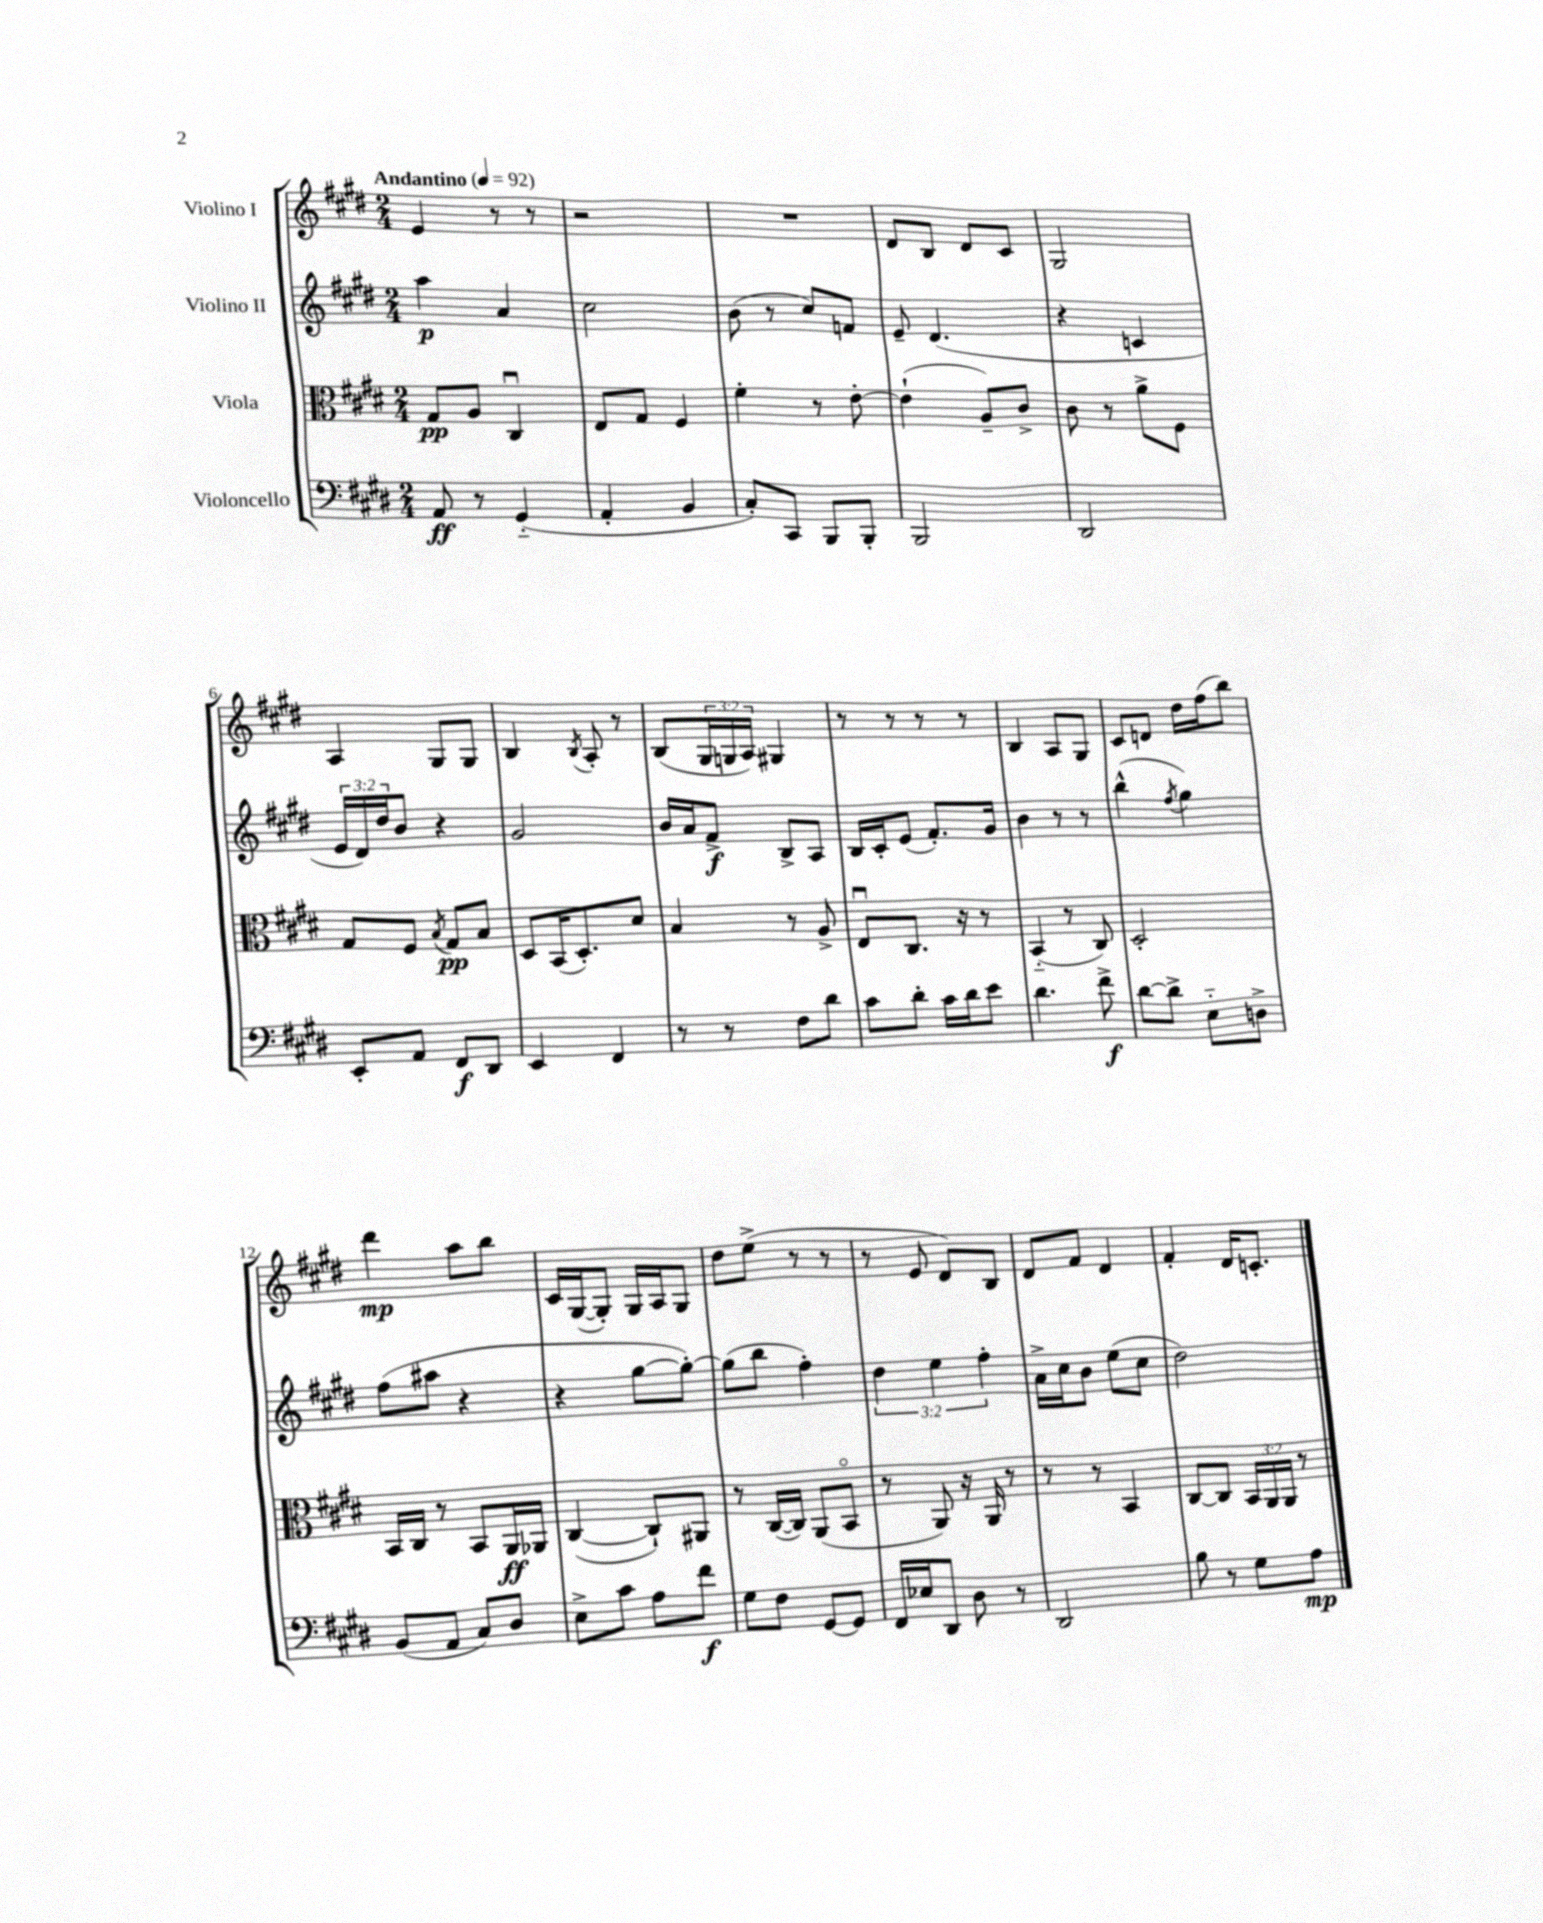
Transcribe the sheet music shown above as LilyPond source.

<<
\new StaffGroup <<
\new Staff = "s0" \with { instrumentName = "Violino I" } {
    \clef treble \key e \major \numericTimeSignature \time 2/4 \override Staff.TupletNumber.text = #tuplet-number::calc-fraction-text \tempo "Andantino" 4 = 92
    e'4 r8 r8 |
    r2 |
    R2 |
    dis'8 b8 dis'8 cis'8 |
    gis2 |
    a4 gis8 gis8 |
    b4 \acciaccatura { b8 } a8-. r8 |
    b8( \tuplet 3/2 { gis16 g16 a16) } gis4 |
    r8 r8 r8 r8 |
    b4 a8 gis8 |
    cis'8 d'8 dis''16 fis''16( b''8) |
    dis'''4\mp a''8 b''8 |
    cis'16 gis16~( gis8-.) gis16 a16 gis8 |
    dis''8 e''8->( r8 r8 |
    r8 e'8 dis'8) b8 |
    dis'8 fis'8 dis'4 |
    fis'4-. dis'16 c'8.-. \bar "|." |
}
\new Staff = "s1" \with { instrumentName = "Violino II" } {
    \clef treble \key e \major \numericTimeSignature \time 2/4 \override Staff.TupletNumber.text = #tuplet-number::calc-fraction-text
    a''4\p a'4 |
    cis''2 |
    b'8( r8 cis''8) f'8 |
    e'8-- dis'4.( |
    r4 c'4 |
    \tuplet 3/2 { e'16 dis'16) dis''16 } b'8 r4 |
    gis'2 |
    b'16 a'16 fis'8->\f b8-> a8 |
    b16 cis'16-. e'8( fis'8.-.) gis'16 |
    b'4 r8 r8 |
    b''4-^( \acciaccatura { fis''8 } gis''4) |
    fis''8( ais''8 r4 |
    r4 gis''8~ gis''8~-.) |
    gis''8( b''8 fis''4-.) |
    \tuplet 3/2 { dis''4 e''4 fis''4-. } |
    a'16-> cis''16 b'8 e''8( cis''8 |
    dis''2) \bar "|." |
}
\new Staff = "s2" \with { instrumentName = "Viola" } {
    \clef alto \key e \major \numericTimeSignature \time 2/4 \override Staff.TupletNumber.text = #tuplet-number::calc-fraction-text
    gis8\pp a8 cis4\downbow |
    e8 gis8 fis4 |
    fis'4-. r8 e'8~-. |
    e'4-!( a8--) cis'8-> |
    cis'8 r8 a'8-> fis8 |
    gis8 fis8 \acciaccatura { b8 } gis8\pp b8 |
    dis8 b,16( dis8.-.) dis'8 |
    b4 r8 a8-> |
    e8\downbow cis8. r16 r8 |
    b,4-_( r8 cis8) |
    dis2-. |
    b,16 cis16 r8 b,8 a,16\ff aes,16 |
    cis4~( cis8-!) ais,8 |
    r8 cis16~( cis16) a,8( b,8\flageolet |
    r8 a,8) r16 a,16 r8 |
    r8 r8 b,4 |
    cis8~ cis8 \tuplet 3/2 { b,16 a,16 a,16 } r8 \bar "|." |
}
\new Staff = "s3" \with { instrumentName = "Violoncello" } {
    \clef bass \key e \major \numericTimeSignature \time 2/4
    a,8\ff r8 gis,4-_( |
    a,4-. b,4 |
    cis8-.) cis,8 b,,8 b,,8-. |
    b,,2 |
    dis,2 |
    e,8-. a,8 fis,8\f dis,8 |
    e,4 fis,4 |
    r8 r8 fis8 dis'8 |
    cis'8 dis'8-. cis'16 dis'16 e'8 |
    dis'4. fis'8->\f |
    dis'8~ dis'8-> e8-_ d8-> |
    b,8( a,8 cis8) dis8 |
    e8-> cis'8 a8 fis'8\f |
    gis8 fis8 gis,8~ gis,8 |
    fis,16 ees16 dis,8 dis8 r8 |
    dis,2 |
    b8 r8 gis8 a8\mp \bar "|." |
}
>>
>>
